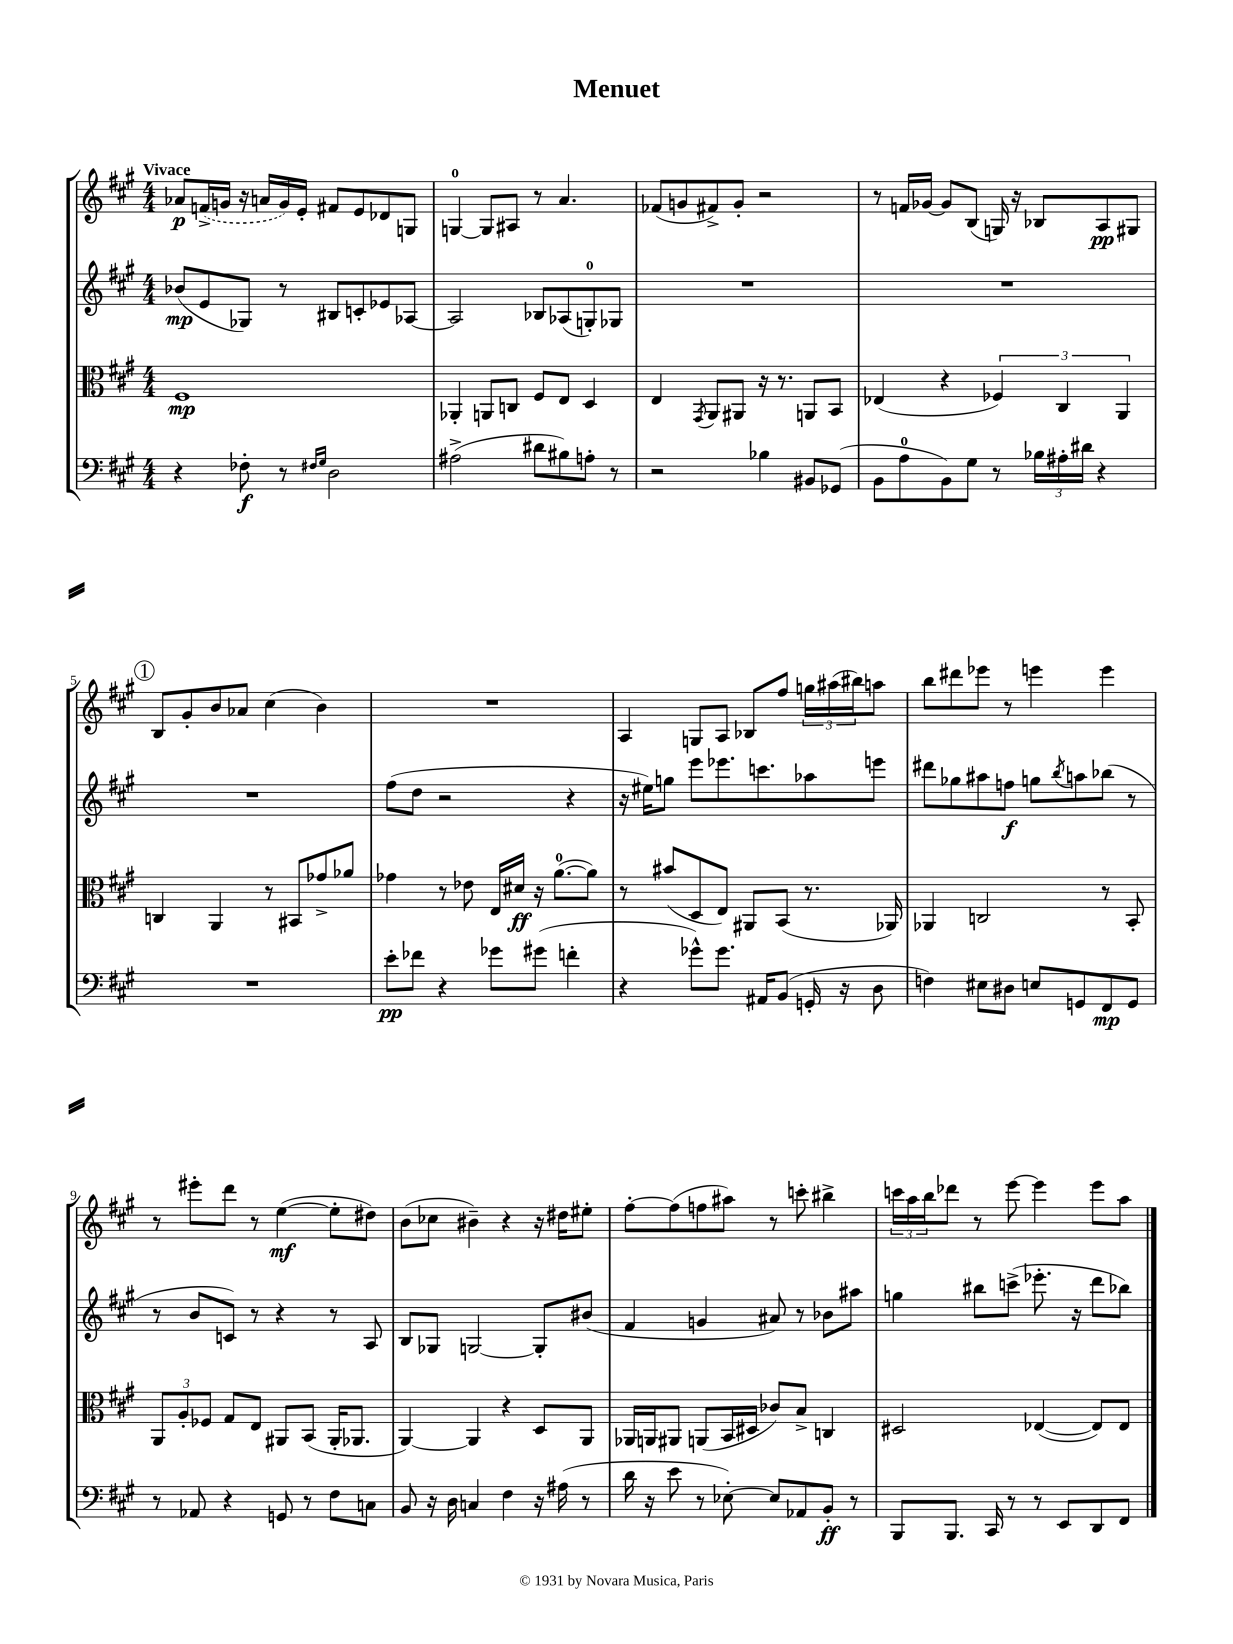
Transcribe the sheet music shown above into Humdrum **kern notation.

**kern	**kern	**kern	**kern
*staff4	*staff3	*staff2	*staff1
*clefF4	*clefC3	*clefG2	*clefG2
*k[f#c#g#]	*k[f#c#g#]	*k[f#c#g#]	*k[f#c#g#]
*M4/4	*M4/4	*M4/4	*M4/4
4r	1F#	(8b-	8a-
.	.	8e	(16f^
.	.	.	16g
8F-'	.	8G-)	16r
.	.	.	16a
8r	.	8r	16g)
.	.	.	16e'
16qqF#	.	.	.
16qqG#	.	.	.
2D	.	8B#	8f#
.	.	8c'	8e
.	.	8e-	8d-
.	.	[8A-	8G
=	=	=	=
(2A#^	4AA-'	2A-]	[4G
.	8AA	.	8G]
.	8C	.	8A#
8d#	8F#	8B-	8r
8B#)	8E	(8A-	4.a
8A'	4D	8G')	.
8r	.	8G-	.
=	=	=	=
2r	4E	1r	(8f-
.	.	.	8g
.	8qGG#	.	.
.	8AA	.	8f#^)
.	8AA#	.	8g'
4B-	16r	.	2r
.	8.r	.	.
8BB#	8AA	.	.
(8GG-	8BB	.	.
=	=	=	=
8BB	(4E-	1r	8r
8A	.	.	16f
.	.	.	[16g-
8BB)	4r	.	8g-]
8G#	.	.	(8B
8r	6F-)	.	16G)
.	.	.	16r
24B-	.	.	8B-
24A#'	6C#	.	.
24d#	.	.	.
4r	.	.	8A
.	6AA	.	.
.	.	.	8G#
=	=	=	=
1r	4C	1r	8B
.	.	.	8g#'
.	4AA	.	8b
.	.	.	8a-
.	8r	.	(4cc#
.	8BB#	.	.
.	8g-^	.	4b)
.	8a-	.	.
=	=	=	=
8e'	4g-	(8ff#	1r
8f-	.	8dd	.
4r	8r	2r	.
.	8e-	.	.
8g-	16E	.	.
.	16d#	.	.
(8g#	16r	.	.
.	([8.a	.	.
4f'	.	4r	.
.	8a])	.	.
=	=	=	=
4r	8r	16r	4A
.	.	16ee#)	.
.	(8b#	8gg	.
8g-^^)	8D	8eee	8G
8.g-	8E)	8.eee-	8A
.	8AA#	.	8B-
16AA#	.	8.ccc	.
(8BB	(8BB	.	8ff#
16GG'	8.r	8aa-	24gg
.	.	.	(24aa#
16r	.	.	.
.	.	.	24bb#)
8D	.	8eee	8aa
.	16AA-)	.	.
=	=	=	=
4F)	4AA-	8ddd#	8bb
.	.	8gg-	8ddd#
8E#	2C	8aa#	8eee-
8D#	.	8ff	8r
8E	.	8gg	4eee
.	.	8qbb	.
8GG	.	8aa	.
8FF#	8r	(8bb-	4eee
8GG	8BB'	8r	.
=	=	=	=
8r	12AA	8r	8r
.	12A'	.	.
8AA-	.	8b	8eee#'
.	12F-	.	.
4r	8G#	8c)	8ddd
.	8E	8r	8r
8GG	8AA#	4r	([4ee
8r	(8BB	.	.
8F#	16AA#'	8r	8ee']
.	8.AA-	.	.
8C	.	8A	8dd#)
=	=	=	=
8BB	[4AA)	8B	(8b
16r	.	8G-	8cc-
16D	.	.	.
4C	4AA]	[2G	4b#~)
4F#	4r	.	4r
16r	8D	8G']	16r
(16A#	.	.	16dd#
8r	8AA	(8b#	8ee#'
=	=	=	=
16d	16AA-	4f#	[8ff#'
16r	16AA	.	.
8e	8AA#	.	(8ff#]
8r	(8AA	4g	8ff
[8E-')	16BB	.	8aa#)
.	16D#	.	.
8E-]	8c-)	8a#)	8r
8AA-	8B^	8r	8ccc'
8BB'	4C	8b-	4bb#^
8r	.	8aa#	.
=	=	=	=
8BBB	2D#	4gg	24ccc
.	.	.	24aa
.	.	.	24bb
8.BBB	.	.	8ddd-
.	.	8bb#	8r
16CC#	.	.	.
8r	.	(8ccc^	[8eee
8r	([4E-	8.eee-'	4eee]
8EE	.	.	.
.	.	16r	.
8DD	8E-])	8ddd	8eee
8FF#	8E-	8bb-)	8aa
==	==	==	==
*-	*-	*-	*-
